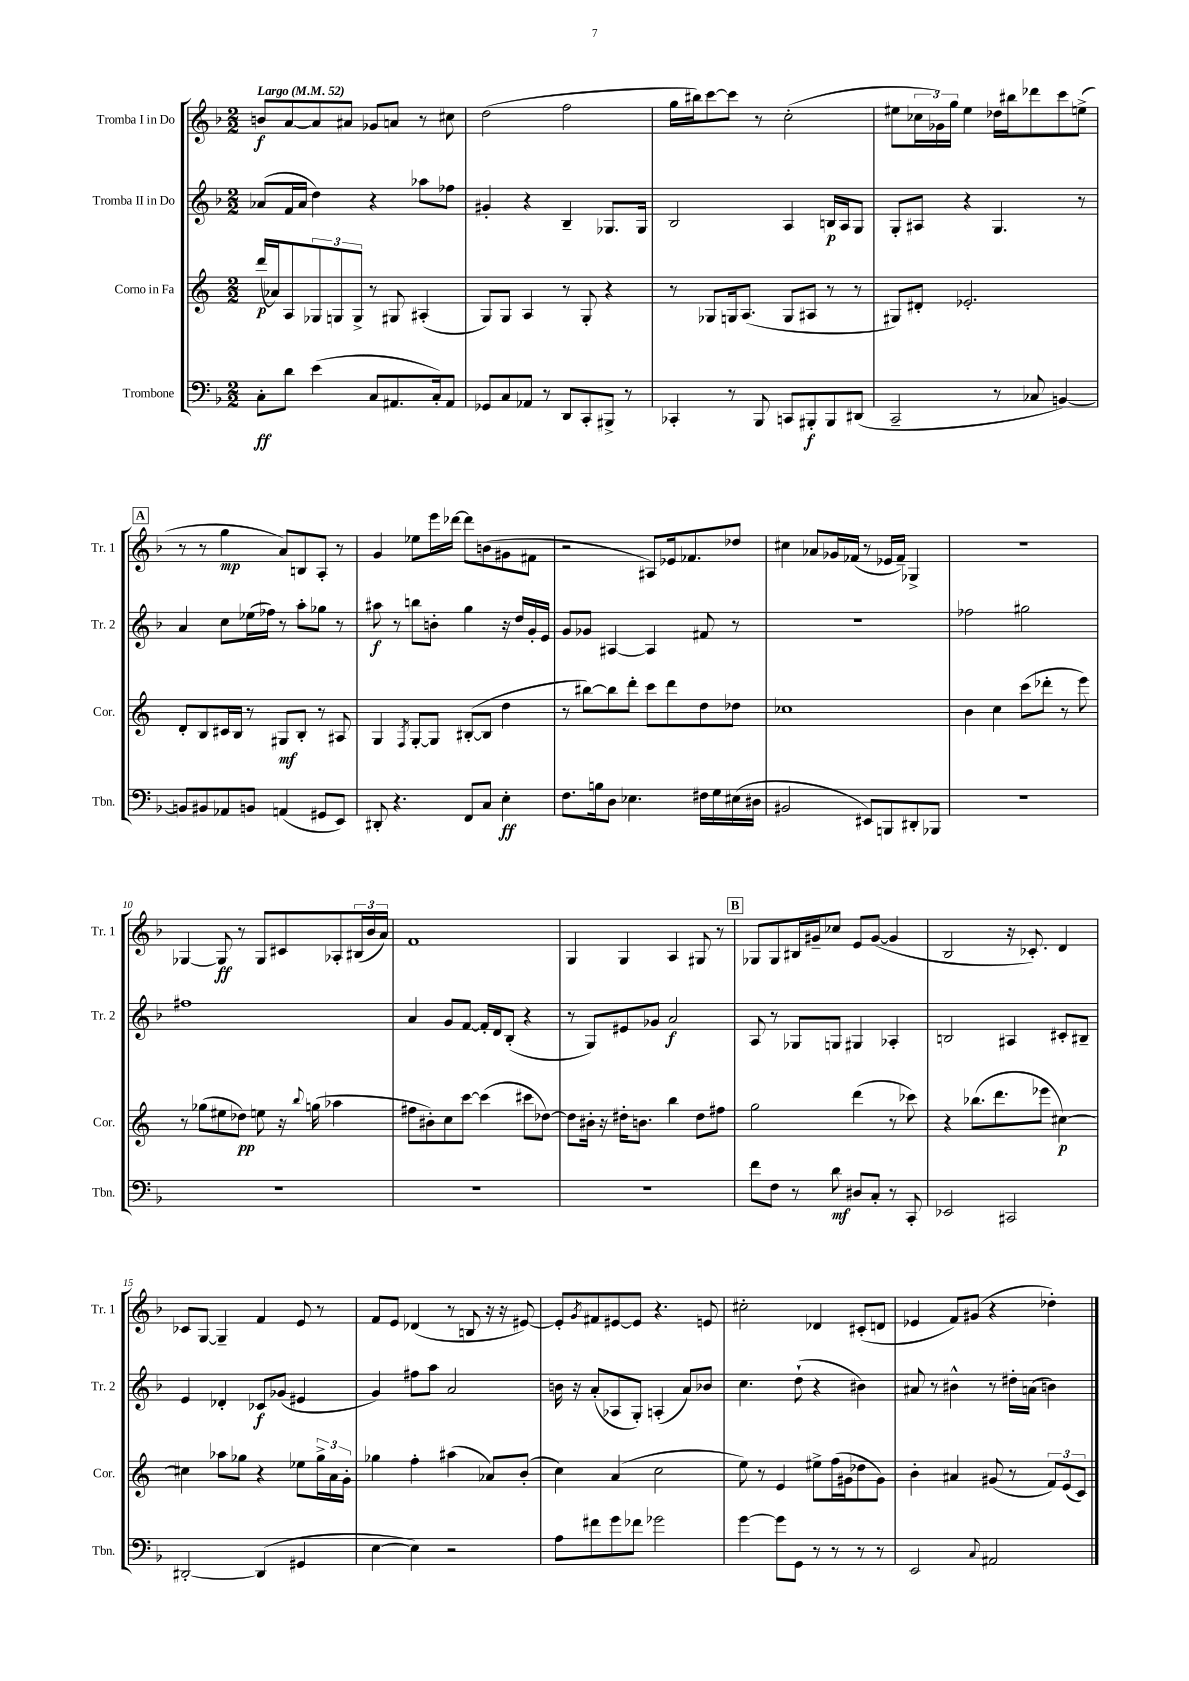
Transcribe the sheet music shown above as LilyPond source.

<<
\new StaffGroup <<
\new Staff = "s0" \with { instrumentName = "Tromba I in Do" shortInstrumentName = "Tr. 1" } {
    \clef treble \key f \major \numericTimeSignature \time 2/2 \tempo "Largo" 4 = 52
    b'8\f a'8~ a'8 ais'8 ges'8 a'8 r8 cis''8 |
    d''2( f''2 |
    g''16 bis''16) c'''8~ c'''8 r8 c''2-.( |
    eis''8 \tuplet 3/2 { ces''16 ges'16) g''16 } eis''4 des''16 bis''16 des'''8 c'''8 e''8->( |
    \mark \markup { \box "A" } r8 r8 g''4\mp a'8) b8 a8-. r8 |
    g'4 ees''8 e'''16 des'''16~ des'''8 b'8( gis'8 fis'8 |
    r2 ais8) ees'16 fes'8. des''8 |
    cis''4 aes'8 ges'16 fes'16( r8 ees'16 fes'16--) ges4-> |
    r1 |
    ges4~ ges8\ff r8 ges8 cis'8 aes8-. \tuplet 3/2 { bis16( bes'16 a'16) } |
    f'1 |
    g4 g4 a4 gis8 r8 |
    \mark \markup { \box "B" } ges8 ges8 bis16 gis'16-- ces''8 e'8 gis'8~( gis'4 |
    bes2 r16 ces'8.-.) d'4 |
    ces'8 g8~ g4-- f'4 e'8 r8 |
    f'8 e'8 des'4( r8 b8 r16 r16 eis'8~) |
    eis'8-. \acciaccatura { g'8 } fis'8 eis'8~ eis'8 r4. e'8 |
    cis''2-. des'4 cis'8-.( d'8 |
    ees'4 f'8) gis'8( r4 des''4-.) \bar "|." |
}
\new Staff = "s1" \with { instrumentName = "Tromba II in Do" shortInstrumentName = "Tr. 2" } {
    \clef treble \key f \major \numericTimeSignature \time 2/2
    aes'8( f'16 aes'16 d''4) r4 aes''8 fes''8 |
    gis'4-. r4 bes4-- ges8. ges16 |
    bes2 a4 b16\p a16 g8 |
    g8-. ais8 r4 g4. r8 |
    \mark \markup { \box "A" } a'4 c''8 ees''16( fes''16) r8 a''8-. ges''8 r8 |
    ais''8\f r8 b''8 b'8-. g''4 r16 d''16 g'16-. e'16 |
    g'8 ges'8 ais4~ ais4 fis'8 r8 |
    R1 |
    fes''2 gis''2 |
    fis''1 |
    a'4 g'8 f'8~ f'16-. d'16 bes8-.( r4 |
    r8 g8) eis'8 ges'8 a'2\f |
    \mark \markup { \box "B" } a8 r8 ges8 g8 gis4 aes4-. |
    b2 ais4 cis'8-. bis8-- |
    e'4 des'4-. ces'8\f ges'8( eis'4 |
    g'4) fis''8 a''8 a'2 |
    b'16 r16 a'8-.( aes8 g8-.) a4-.( a'8) bes'8 |
    c''4. d''8-!( r4 bis'4) |
    ais'8 r8 bis'4-^ r8 dis''16-. a'16( b'4) \bar "|." |
}
\new Staff = "s2" \with { instrumentName = "Corno in Fa" shortInstrumentName = "Cor." } {
    \clef treble \key c \major \numericTimeSignature \time 2/2
    d'''16\p( aes'16) a8 \tuplet 3/2 { ges8 g8 g8-> } r8 gis8 ais4-.( |
    g8) g8 a4 r8 g8-. r4 |
    r8 ges8 g16 a8.( g8 ais8 r8 r8 |
    gis8) dis'8-. ees'2.-. |
    \mark \markup { \box "A" } d'8-. b8 cis'16 b16 r8 gis8\mf b8-. r8 ais8 |
    g4 \acciaccatura { f8 } g8~-. g8 bis8~-.( bis8 d''4 |
    r8 bis''8~) bis''8 d'''8-. c'''8 d'''8 d''8 des''8 |
    ces''1 |
    b'4 c''4 c'''8( des'''8-. r8 e'''8) |
    r8 ges''8( eis''8 des''8\pp) e''8 r16 \appoggiatura { b''8 } g''16( aes''4 |
    fis''8 bis'8-.) c''8 c'''8~ c'''4( cis'''8 des''8~) |
    des''8 bis'16-. r16 dis''16-. b'8. b''4 dis''8 fis''8 |
    \mark \markup { \box "B" } g''2 d'''4( r8 ces'''8) |
    r4 bes''8.( d'''8. ees'''8 cis''4~\p) |
    cis''4 aes''8 ges''8 r4 ees''8 \tuplet 3/2 { ges''16-> a'16 g'16-. } |
    ges''4 f''4-. ais''4( aes'8) b'8-.( |
    c''4) a'4( c''2 |
    e''8) r8 e'4 eis''8-> f''16( gis'16 des''8 gis'8) |
    b'4-. ais'4 gis'8( r8 \tuplet 3/2 { f'8) e'8( c'8) } \bar "|." |
}
\new Staff = "s3" \with { instrumentName = "Trombone" shortInstrumentName = "Tbn." } {
    \clef bass \key f \major \numericTimeSignature \time 2/2
    c8-.\ff d'8 e'4( c8 ais,8. c16-.) ais,8 |
    ges,8 c8 aes,8 r8 d,8 c,8-. bis,,8-> r8 |
    ces,4-. r8 bes,,8 c,8 bis,,8-.\f bis,,8 dis,8( |
    c,2-- r8 ces8 b,4~) |
    \mark \markup { \box "A" } b,8 bis,8 aes,8 b,8 a,4( gis,8 e,8) |
    dis,8-. r4. f,8 c8 e4-.\ff |
    f8. b16 d8 ees4. fis16 g16 eis16( dis16 |
    bis,2 eis,8) b,,8 dis,8-. bes,,8 |
    R1 |
    R1 |
    R1 |
    R1 |
    \mark \markup { \box "B" } f'8 f8 r8 d'8\mf dis8 c8-. r8 c,8-. |
    ees,2 cis,2 |
    dis,2~-. dis,4( gis,4 |
    e4~ e4) r2 |
    a8 fis'8 g'8 fes'8 ges'2 |
    g'4~ g'8 g,8 r8 r8 r8 r8 |
    e,2 \appoggiatura { c8 } ais,2 \bar "|." |
}
>>
>>
